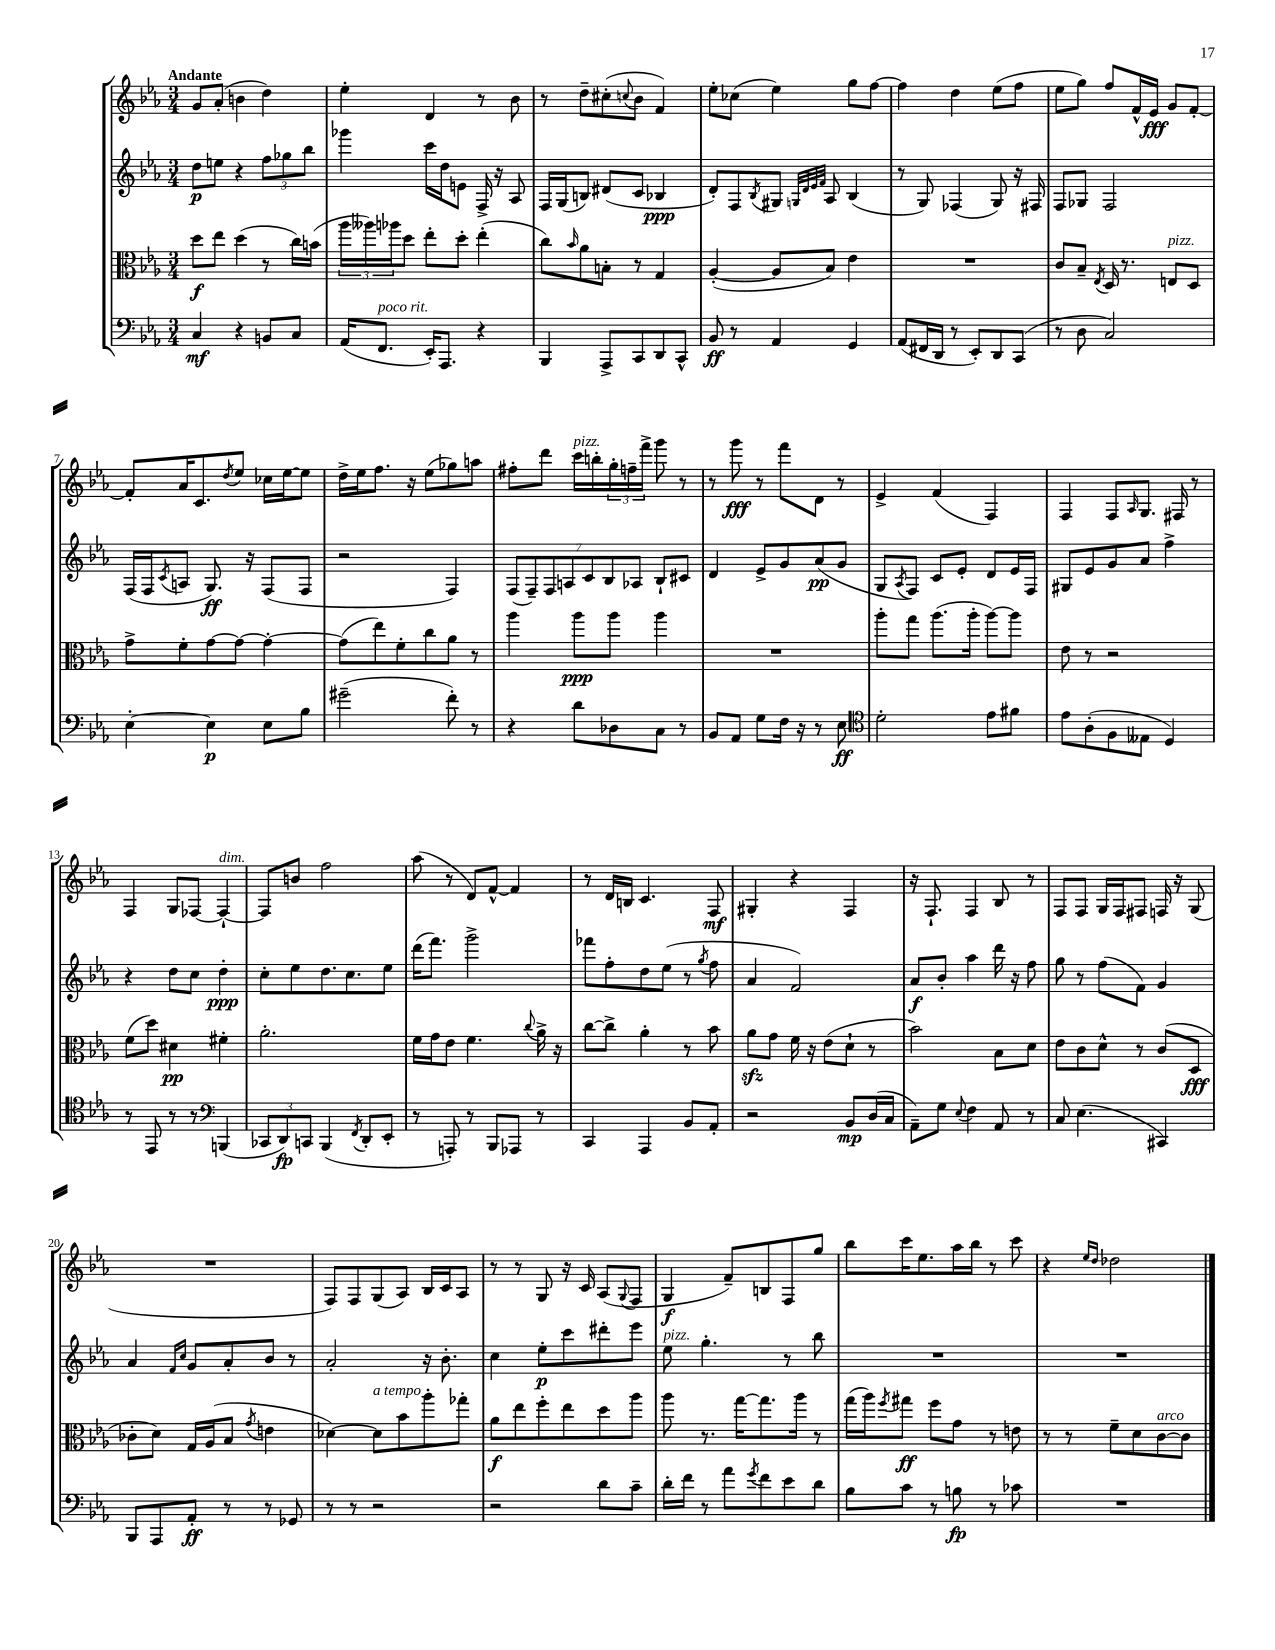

**kern	**kern	**kern	**kern
*staff4	*staff3	*staff2	*staff1
*clefF4	*clefC3	*clefG2	*clefG2
*k[b-e-a-]	*k[b-e-a-]	*k[b-e-a-]	*k[b-e-a-]
*M3/4	*M3/4	*M3/4	*M3/4
4C	8dd	8dd	8g
.	8ee-	8ee	(8a-'
4r	(4dd	4r	4b
8BB	8r	12ff	4dd)
.	.	12gg-	.
8C	16cc)	.	.
.	.	12bb-	.
.	(16b	.	.
=	=	=	=
(16AA-	24aa-	4ggg-	4ee-'
.	24aa--)	.	.
8.FF	.	.	.
.	24aa-	.	.
.	8dd	.	.
16EE-')	8ee-'	16ccc	4d
8.AAA-	.	16dd	.
.	8dd'	8e	.
4r	(4ee-'	16F^	8r
.	.	16r	.
.	.	8A-	8b-
=	=	=	=
4BBB-	8cc)	16F	8r
.	.	(16G	.
.	16qqb-	.	.
.	8a-	8B)	8dd~
8AAA-^	8B'	(8d#	(8cc#'
.	.	.	8qqcc
8CC	8r	8c	8b-
8DD	4G	4B-	4f)
8CC^^	.	.	.
=	=	=	=
8BB-	([4A-'	8d')	8ee-'
8r	.	8F	(8cc-
.	.	8qB-	.
4AA-	8A-]	8G#	4ee-)
.	.	32qqG	.
.	.	32qqd	.
.	.	32qqe-	.
.	.	32qqf	.
.	8B-)	8A-	.
4GG	4e-	(4B-	8gg
.	.	.	[8ff
=	=	=	=
(8AA-	2.r	8r	4ff]
16FF#	.	8G)	.
16DD	.	.	.
8r	.	(4F-	4dd
8EE-')	.	.	.
8DD	.	8G)	(8ee-
(8CC	.	16r	8ff
.	.	16F#	.
=	=	=	=
8r	8c	8F	8ee-
8D	8B-~	8G-	8gg)
.	8qE-	.	.
2C)	16D	2F	8ff
.	8.r	.	.
.	.	.	16f^^
.	.	.	16e-
.	8E	.	8g
.	8D	.	[8f'
=	=	=	=
[4E-'	8g^	(16F	8f']
.	.	16F	.
.	.	8qc	.
.	8f'	8A	16a-
.	.	.	8.c
4E-]	[8g	8.G)	.
.	.	.	8qdd
.	8g_	.	8ee-
.	.	16r	.
8E-	4g'_	(8F	16cc-
.	.	.	[16ee-
8B-	.	8F	8ee-]
=	=	=	=
(2g#~	(8g]	2r	16dd^
.	.	.	16ee-
.	8ee-)	.	8.ff
.	8f'	.	.
.	.	.	16r
.	8cc	.	(8ee-
8f')	8a-	4F)	8gg-)
8r	8r	.	8aa
=	=	=	=
4r	4aa-	(14F	8ff#'
.	.	14F~)	.
.	.	.	8ddd
.	.	14F	.
.	.	14A	.
8d	8aa-	.	16ccc
.	.	14c	.
.	.	.	16bb'
.	.	14B-	.
8D-	8aa-	.	24gg'
.	.	.	24ff~
.	.	14A-	.
.	.	.	24fff^
8C	4aa-	8B-`	8ggg
8r	.	8c#	8r
=	=	=	=
8BB-	2.r	4d	8r
8AA-	.	.	8ggg
8G	.	8e-^	8r
16F	.	8g	8fff
16r	.	.	.
8r	.	(8a-	8d
8E-	.	8g	8r
=	=	=	=
*clefC4	*	*	*
2d'	8aa-'	8G	4e-^
.	.	8qA-	.
.	8gg	8F)	.
.	(8.aa-	8c	(4f
.	.	8e-'	.
.	16aa-'	.	.
8e-	[8aa-)	8d	4F)
8f#	8aa-]	16e-	.
.	.	16F	.
=	=	=	=
8e-	8e-	8G#	4F
(8A-'	8r	8e-	.
8F	2r	8g	8F
.	.	.	16qqA-
8E--	.	8a-	8.G
4D)	.	4ff^	.
.	.	.	16F#
.	.	.	8r
=	=	=	=
8r	(8f	4r	4F
8EE-	8dd)	.	.
8r	4d#	8dd	8G
8r	.	8cc	[8F-
*clefF4	*	*	*
(4BBB	4f#'	4dd'	4F-`_
=	=	=	=
12CC-	2.a-'	8cc'	8F-]
12DD)	.	.	.
.	.	8ee-	8b
12CC	.	.	.
(4BBB-	.	8.dd	2ff
.	.	8.cc	.
8qFF	.	.	.
8DD'	.	.	.
8EE-'	.	8ee-	.
=	=	=	=
8r	16f	(16ddd	(8aa-
.	16g	8.fff)	.
8AAA')	8e-	.	8r
8r	4.f	2ggg^	8d)
8BBB-	.	.	[8f^^
8AAA-	.	.	4f]
.	8qqcc	.	.
8r	16a-^	.	.
.	16r	.	.
=	=	=	=
4CC	[8cc	8fff-	8r
.	8cc^]	8ff'	16d
.	.	.	16B
4AAA-	4a-'	8dd	4.c
.	.	(8ee-	.
8BB-	8r	8r	.
.	.	8qgg	.
8AA-'	8b-	8ff	8F
=	=	=	=
2r	8a-	4a-	4G#'
.	8g	.	.
.	16f	2f)	4r
.	16r	.	.
.	(8e-	.	.
8BB-	8d`	.	4F
(16D	8r	.	.
16C	.	.	.
=	=	=	=
8AA-~)	2b-)	8a-	16r
.	.	.	8.F`
8G	.	8b-'	.
8qqE-	.	.	.
4F	.	4aa-	4F
8AA-	8B-	16ddd	8B-
.	.	16r	.
8r	8d	8ff	8r
=	=	=	=
8C	8e-	8gg	8F
(4.E-	8c	8r	8F
.	8d^^	(8ff	16G
.	.	.	16F
.	8r	8f)	8F#
4CC#)	(8c	4g	16F
.	.	.	16r
.	8D	.	(8G
=	=	=	=
8BBB-	8c-'	4a-	2.r
8AAA-	8d)	.	.
.	.	16qqf	.
.	.	16qqcc	.
8AA-'	16G	8g	.
.	(16A-	.	.
8r	8B-	8a-'	.
.	8qg	.	.
8r	4e	8b-	.
8GG-	.	8r	.
=	=	=	=
8r	[4d-)	2a-'	8F)
8r	.	.	8F
2r	8d-]	.	(8G
.	8b-	.	8A-)
.	8aa-'	16r	16B-
.	.	8.b-'	16c
.	8gg-'	.	8A-
=	=	=	=
2r	8a-	4cc	8r
.	8ee-	.	8r
.	8ff'	8ee-'	8G
.	8ee-	8ccc	16r
.	.	.	16c
8d	8dd	8ddd#'	(8A-
.	.	.	8qqG
8c~	8aa-	8eee-	8F
=	=	=	=
16d'	8aa-	8ee-	4G
16f	.	.	.
8r	8.r	4.gg'	.
8a-	.	.	8f~)
.	[16gg	.	.
8qg	.	.	.
8f	8.gg]	.	8B
8e-	.	8r	8F
.	16aa-	.	.
8d	8r	8bb-	8gg
=	=	=	=
8B-	(16gg	2.r	8bb-
.	16aa-)	.	.
.	8qff	.	.
8c	8gg#	.	16ccc
.	.	.	8.ee-
8r	8ff	.	.
8B	8g	.	16aa-
.	.	.	16bb-
8r	8r	.	8r
8c-	8e	.	8ccc
=	=	=	=
2.r	8r	2.r	4r
.	8r	.	.
.	.	.	16qqee-
.	.	.	16qqdd
.	8f~	.	2dd-
.	8d	.	.
.	[8c	.	.
.	8c]	.	.
==	==	==	==
*-	*-	*-	*-
